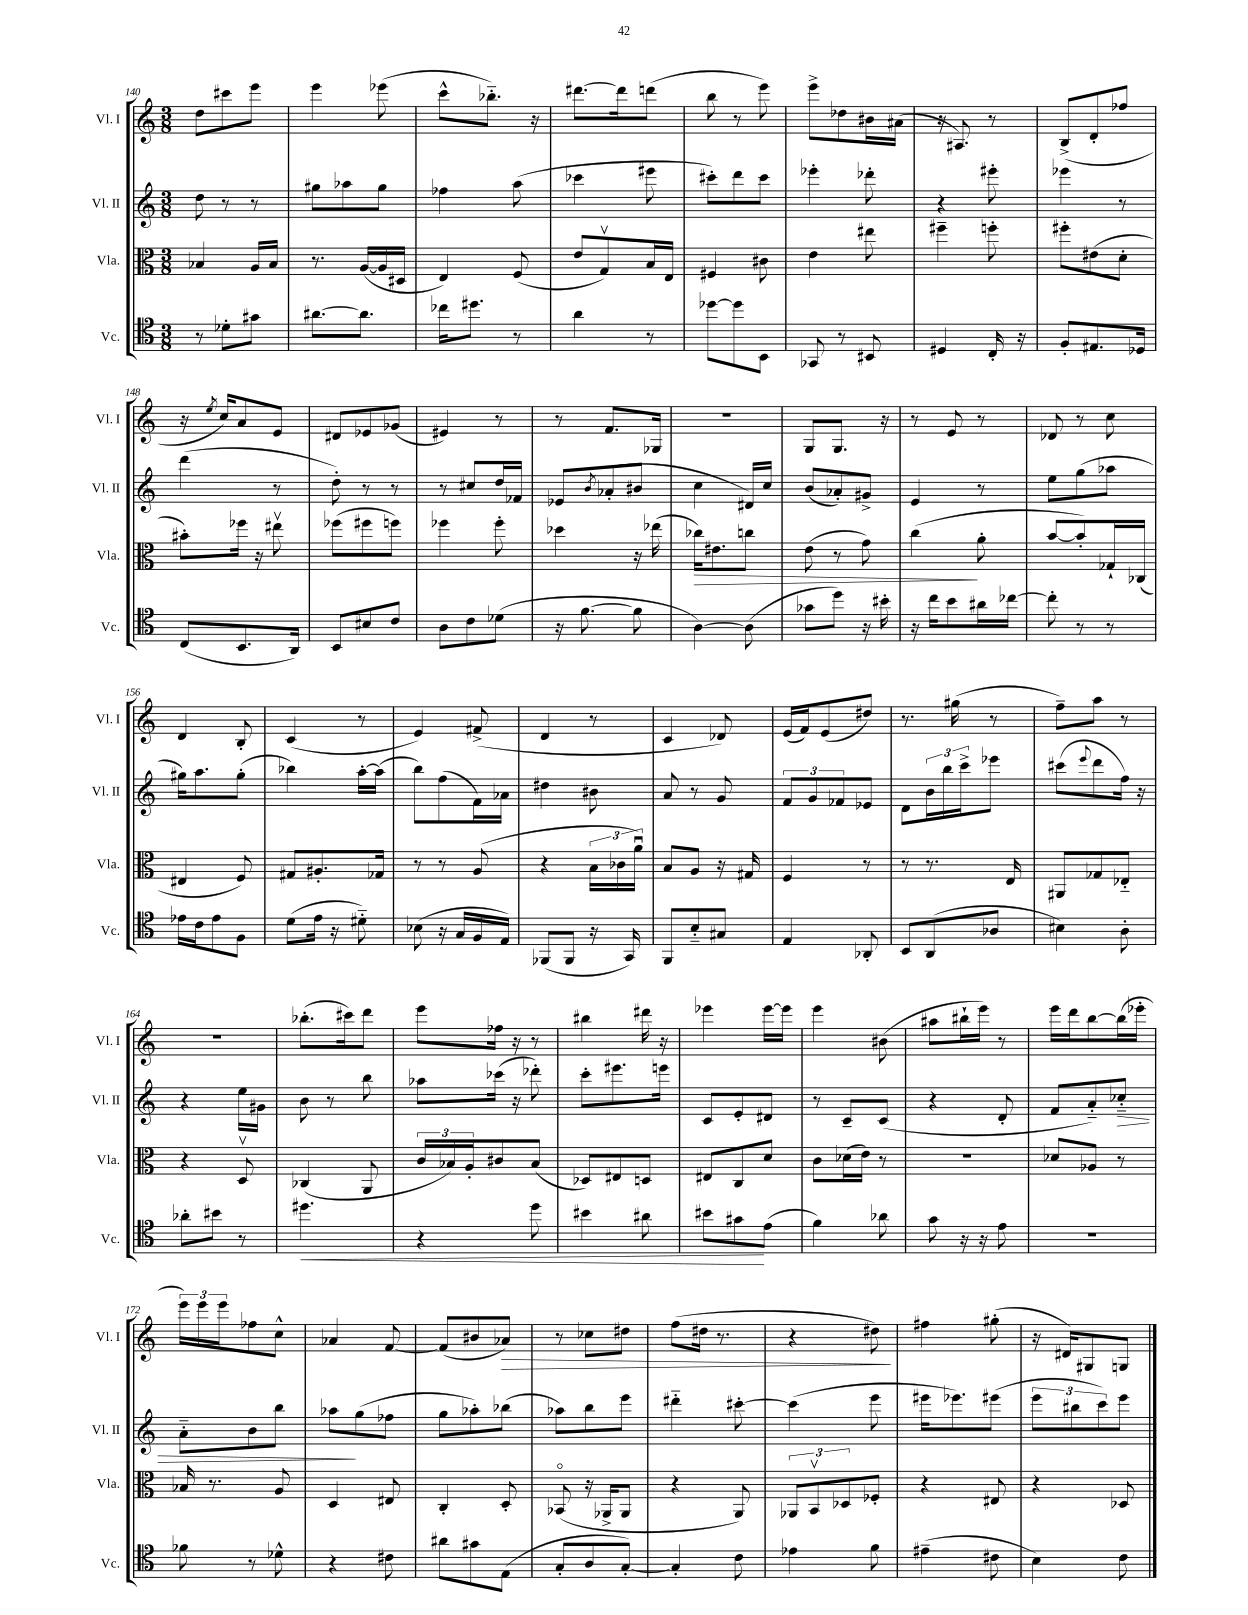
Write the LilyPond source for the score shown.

<<
\new StaffGroup <<
\new Staff = "s0" \with { instrumentName = "Vl. I" shortInstrumentName = "Vl. I" } {
    \clef treble \key c \major \numericTimeSignature \time 3/8
    d''8 cis'''8 e'''8 |
    e'''4 ees'''8( |
    c'''8-^ bes''8.-_) r16 |
    dis'''8.~ dis'''16 d'''8( |
    b''8 r8 e'''8) |
    e'''8-> des''8 bis'16 ais'16( |
    r16 ais8.) r8 |
    b8->( d'8-. fes''8 |
    r16 \acciaccatura { e''8 } c''16) a'8 e'8 |
    dis'8 ees'8 ges'8( |
    eis'4) r8 |
    r8 f'8. ges16 |
    R4. |
    g8 g8. r16 |
    r8 e'8 r8 |
    des'8 r8 c''8 |
    d'4 b8-. |
    c'4( r8 |
    e'4) fis'8->( |
    d'4 r8 |
    c'4 des'8) |
    e'16( f'16) e'8( dis''8) |
    r8. gis''16( r8 |
    f''8--) a''8 r8 |
    R4. |
    bes''8.-.( cis'''16) d'''8 |
    e'''8 fes''16 r16 r8 |
    bis''4 dis'''16 r16 |
    ees'''4 ees'''16~ ees'''16 |
    e'''4 bis'8( |
    ais''8 bis''16-! e'''16) r8 |
    e'''16 d'''16 b''8~ b''16( ees'''16-. |
    \tuplet 3/2 { e'''16) e'''16 e'''16 } fes''8 c''8-^ |
    aes'4 f'8~ |
    f'8( bis'8 aes'8\>) |
    r8 ces''8 dis''8 |
    f''8( dis''16 r8. |
    r4 dis''8\!) |
    fis''4 gis''8-.( |
    r16 dis'16) gis8 g8 \bar "|." |
}
\new Staff = "s1" \with { instrumentName = "Vl. II" shortInstrumentName = "Vl. II" } {
    \clef treble \key c \major \numericTimeSignature \time 3/8
    d''8 r8 r8 |
    gis''8 aes''8 gis''8 |
    fes''4 a''8( |
    ces'''4 eis'''8 |
    cis'''8-.) d'''8 cis'''8 |
    ees'''4-. des'''8-. |
    r4 eis'''8-. |
    ees'''4 r8 |
    d'''4( r8 |
    d''8-.) r8 r8 |
    r8 cis''8 d''16 fes'16 |
    ees'8 \acciaccatura { b'8 } aes'8-.( bis'8 |
    c''4 dis'16) c''16 |
    b'8( aes'8-.) gis'8-> |
    e'4 r8 |
    e''8 g''8( aes''8 |
    gis''16) a''8. gis''8-.( |
    bes''4) a''16~-. a''16( |
    b''8) f''8( f'16) aes'16 |
    dis''4 bis'8 |
    a'8 r8 g'8 |
    \tuplet 3/2 { f'8 g'8 fes'8 } ees'8 |
    d'8 \tuplet 3/2 { b'16 b''16 c'''16-> } ees'''8 |
    cis'''8( \appoggiatura { e'''8 } d'''8 f''16) r16 |
    r4 e''16 gis'16 |
    b'8 r8 b''8 |
    aes''8 ces'''16( r16 des'''8-.) |
    c'''8-. eis'''8. e'''16 |
    c'8 e'8-. dis'8 |
    r8 c'8-- c'8( |
    r4 d'8-. |
    f'8 a'8-_) ces''8-_\> |
    a'8-_ b'8 b''8 |
    aes''8\! g''8( fes''8 |
    g''8 aes''8-.) bes''8( |
    aes''8) b''8 e'''8 |
    dis'''4-_ cis'''8~-. |
    cis'''4( e'''8 |
    eis'''16 ees'''8.) eis'''8( |
    \tuplet 3/2 { e'''8 bis''8 c'''8) } e'''8 \bar "|." |
}
\new Staff = "s2" \with { instrumentName = "Vla." shortInstrumentName = "Vla." } {
    \clef alto \key c \major \numericTimeSignature \time 3/8
    bes4 a16 bes16 |
    r8. a16~( a16 dis16 |
    e4) f8( |
    e'8 g8\upbow) b16 e16 |
    fis4 cis'8 |
    e'4 eis''8 |
    fis''4-- f''8-. |
    fis''8-. eis'8( d'8-. |
    bis'8-.) fes''16 r16 eis''8\upbow |
    fes''8( fis''8 f''8) |
    fes''4 fes''8-. |
    des''4 r16 ees''16( |
    ces''16\>) eis'8. c''8 |
    e'8( r8 g'8) |
    c''4\!( a'8-. |
    b'8~ b'8-.) ges16-! ces16( |
    eis4 f8) |
    gis8 ais8.-. ges16 |
    r8 r8 a8( |
    r4 \tuplet 3/2 { b16 ces'16 a'16\downbow) } |
    b8 a8 r16 gis16 |
    f4 r8 |
    r8 r8. e16 |
    ais,8 ges8 ees8-_ |
    r4 d8\upbow |
    ces4( a,8 |
    \tuplet 3/2 { c'16 bes16) a16-. } cis'8 bes8( |
    des8) eis8 d8 |
    eis8 c8 d'8 |
    c'8 des'16( e'16) r8 |
    R4. |
    des'8 aes8 r8 |
    bes16 r8. a8 |
    d4 eis8 |
    c4-. d8-. |
    bes,8\flageolet( r16 aes,16-> aes,8 |
    r4 a,8) |
    \tuplet 3/2 { aes,8 b,8\upbow des8 } fes8-. |
    r4 eis8 |
    r4 des8 \bar "|." |
}
\new Staff = "s3" \with { instrumentName = "Vc." shortInstrumentName = "Vc." } {
    \clef tenor \key c \major \numericTimeSignature \time 3/8
    r8 des'8-. gis'8 |
    ais'8.~ ais'8. |
    ces''16 dis''8. r8 |
    a'4 r8 |
    des''8~ des''8 b,8 |
    ges,8 r8 bis,8 |
    dis4 c16-. r16 |
    f8-. eis8. des16 |
    c8( b,8. a,16) |
    b,8 bis8 c'8 |
    a8 c'8 des'8( |
    r16 f'8.~ f'8 |
    a4~) a8( |
    ges'8 d''8) r16 bis'16-. |
    r16 c''16 b'8 ais'16 ces''16~ |
    ces''8-. r8 r8 |
    ees'16 c'16 ees'8 f8 |
    d'8( e'16 r16 dis'8-_) |
    bes8( r16 g16 f16 e16) |
    fes,8( fes,8 r16 g,16) |
    f,8 b8-_ gis8 |
    e4 aes,8-. |
    b,8 a,8( aes8 |
    bis4) a8-. |
    aes'8-. bis'8 r8 |
    dis''4.\< |
    r4 d''8 |
    bis'4 ais'8 |
    bis'8 gis'8\! e'8( |
    f'4) aes'8 |
    g'8 r16 r16 e'8 |
    R4. |
    fes'8 r8 des'8-^ |
    r4 cis'8 |
    ais'8 gis'8 e8( |
    g8-. a8 g8~-.) |
    g4-. c'8 |
    ees'4 f'8 |
    eis'4--( cis'8 |
    b4) c'8 \bar "|." |
}
>>
>>
\layout { \context { \Score currentBarNumber = #140 } }
